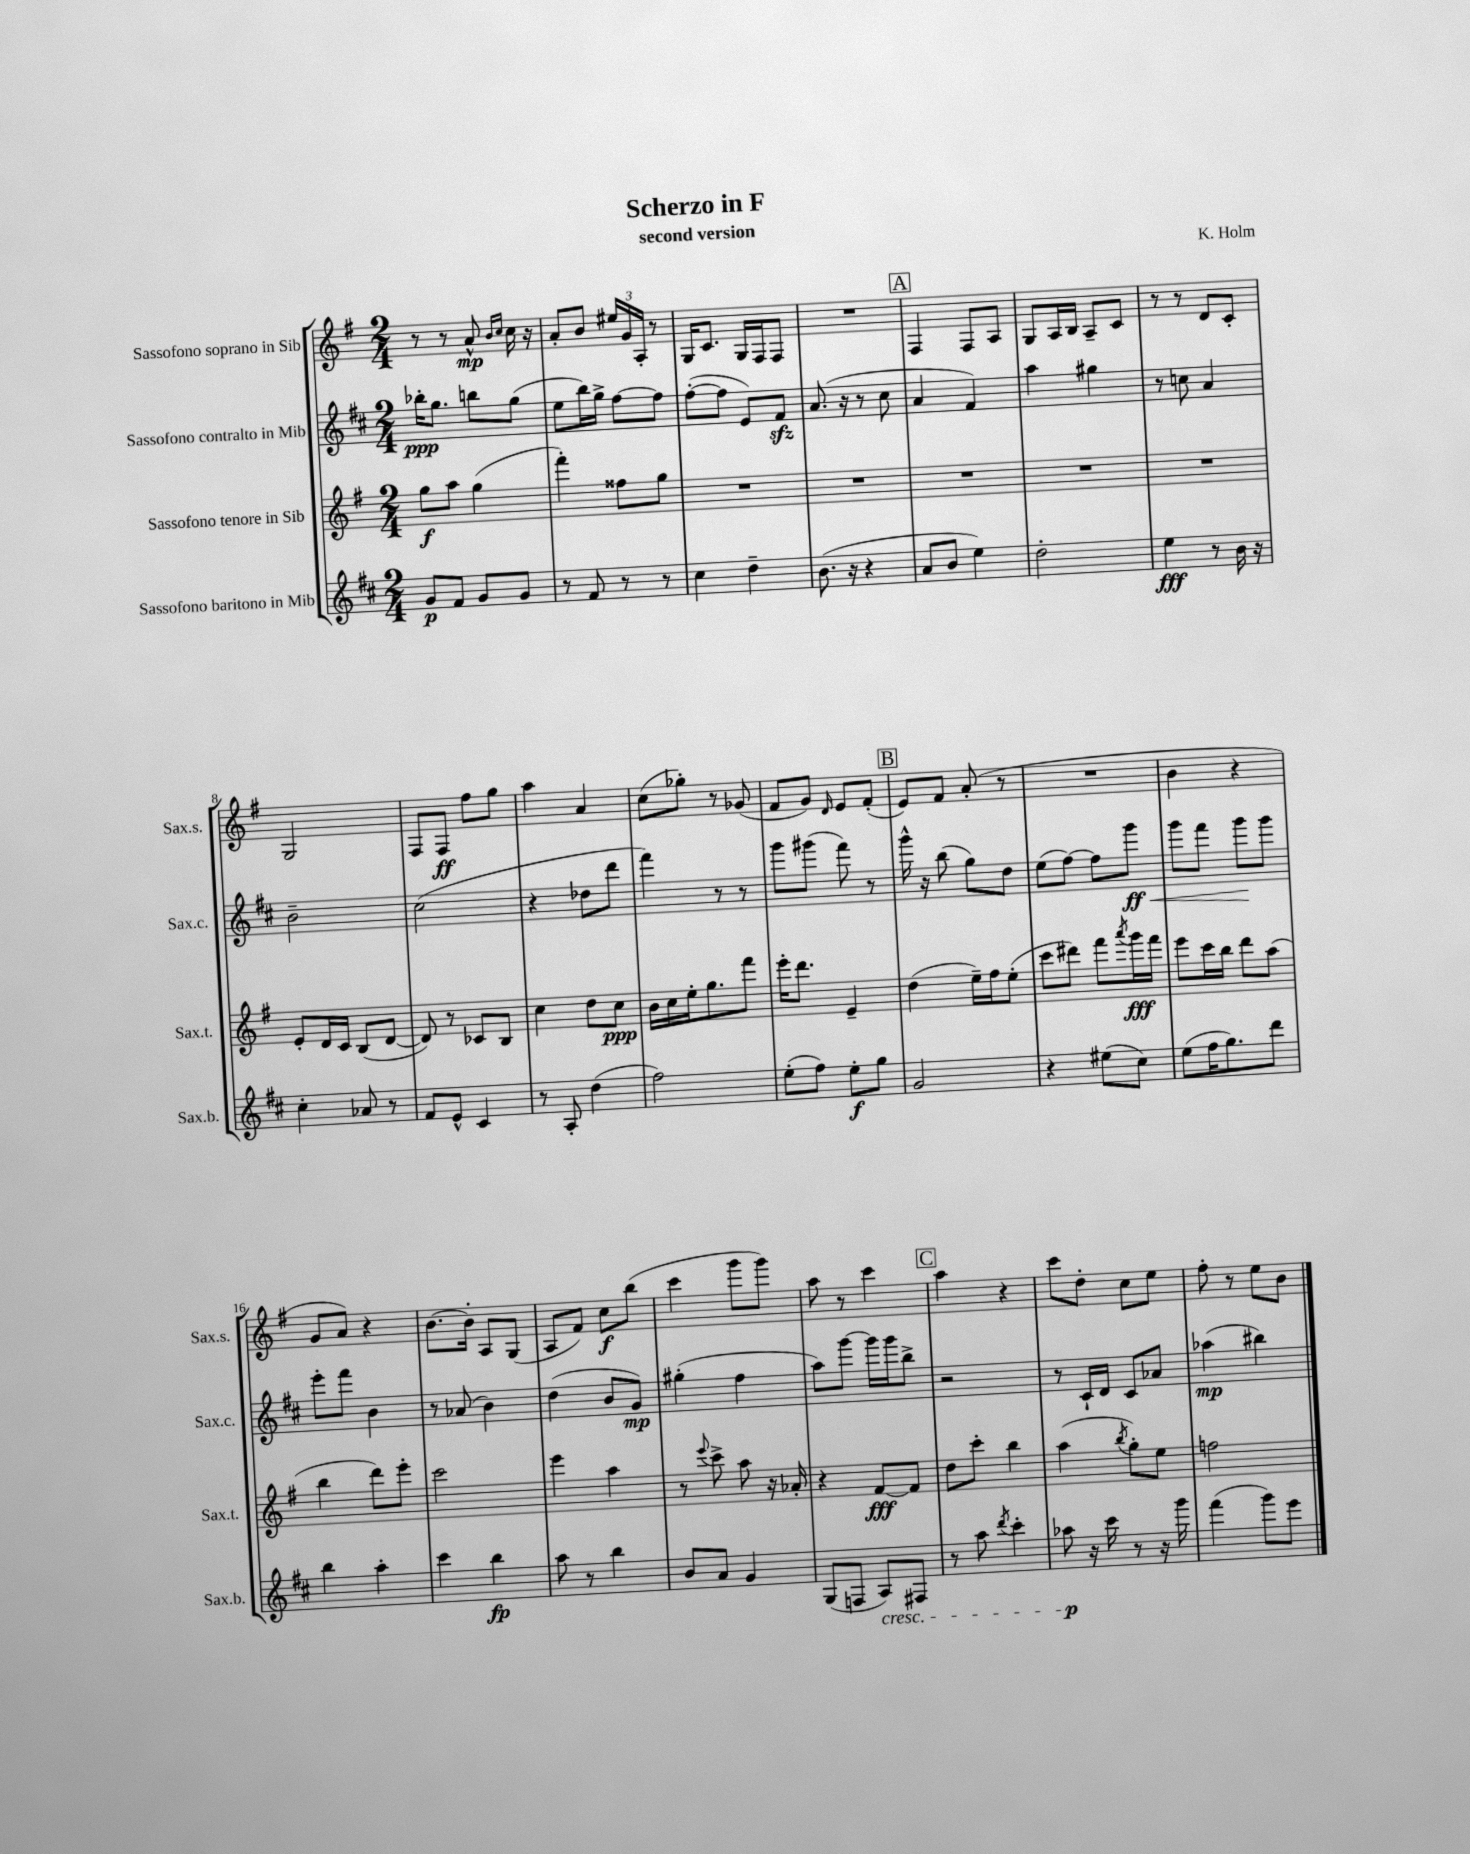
\header { title = "Scherzo in F" composer = "K. Holm" subtitle = "second version" }
<<
\new StaffGroup <<
\new Staff = "s0" \with { instrumentName = "Sassofono soprano in Sib" shortInstrumentName = "Sax.s." } {
    \clef treble \key g \major \numericTimeSignature \time 2/4
    r8 r8 a'8-^\mp \grace { b'16 c''16 } c''16 r16 |
    a'8-. b'8 \tuplet 3/2 { eis''16 g'16 a16-. } r8 |
    g16 c'8. g16 fis16 fis8 |
    R2 |
    \mark \markup { \box "A" } fis4 fis8 a8 |
    g8 a16 b16 a8-- c'8 |
    r8 r8 d'8 c'8-. |
    g2 |
    fis8 fis8\ff fis''8 g''8 |
    a''4 a'4 |
    c''8( ges''8-.) r8 ges'8( |
    fis'8 g'8) \grace { d'16 } e'8 fis'8-.( |
    \mark \markup { \box "B" } e'8) fis'8 a'8-.( r8 |
    R2 |
    b'4 r4 |
    g'8 a'8) r4 |
    b'8.~ b'16-. a8 g8( |
    a8 fis'8) c''8\f b''8( |
    c'''4 g'''8 g'''8) |
    a''8 r8 c'''4 |
    \mark \markup { \box "C" } a''4 r4 |
    c'''8 d''8-. c''8 e''8 |
    fis''8-. r8 e''8 b'8 \bar "|." |
}
\new Staff = "s1" \with { instrumentName = "Sassofono contralto in Mib" shortInstrumentName = "Sax.c." } {
    \clef treble \key d \major \numericTimeSignature \time 2/4
    bes''16-.\ppp g''8. b''8 g''8( |
    e''8 b''16) g''16-> fis''8~ fis''8 |
    fis''8~-.( fis''8 e'8) fis'8\sfz |
    a'8.( r16 r8 cis''8 |
    \mark \markup { \box "A" } a'4 fis'4) |
    a''4 gis''4 |
    r8 c''8 a'4 |
    b'2-- |
    cis''2( |
    r4 des''8 d'''8 |
    fis'''4) r8 r8 |
    g'''8 gis'''8( fis'''8) r8 |
    \mark \markup { \box "B" } g'''16-^ r16 b''8( g''8) d''8 |
    e''8( fis''8~) fis''8 g'''8\ff\< |
    g'''8 fis'''8 g'''8\! g'''8 |
    e'''8-. fis'''8 b'4 |
    r8 aes'8( b'4) |
    d''4( b'8 g'8\mp) |
    gis''4-.( fis''4 |
    a''8) g'''8~ g'''16 g'''16 b''8-> |
    \mark \markup { \box "C" } r2 |
    r8 cis'16-! d'16 cis'8 aes'8 |
    aes''4\mp( bis''4) \bar "|." |
}
\new Staff = "s2" \with { instrumentName = "Sassofono tenore in Sib" shortInstrumentName = "Sax.t." } {
    \clef treble \key g \major \numericTimeSignature \time 2/4
    g''8\f a''8 g''4( |
    fis'''4-.) fisis''8 g''8 |
    R2 |
    R2 |
    \mark \markup { \box "A" } R2 |
    R2 |
    R2 |
    e'8-. d'16 c'16 b8( d'8~ |
    d'8) r8 ces'8 b8 |
    c''4 d''8 c''8\ppp |
    b'16 c''16 e''16-. g''8. fis'''8 |
    e'''16-. d'''8. e'4-- |
    \mark \markup { \box "B" } d''4( e''16--) fis''16 e''8-.( |
    c'''8 dis'''8) fis'''8 \acciaccatura { a'''8 } g'''16\fff fis'''16 |
    e'''8 c'''16 b''16 d'''8 a''8( |
    b''4 d'''8) e'''8-. |
    c'''2 |
    e'''4 a''4 |
    r8 \appoggiatura { e'''8 } c'''8-> a''8 r16 aes'16-. |
    r4 fis'8~\fff fis'8 |
    \mark \markup { \box "C" } d''8 c'''8-. b''4 |
    a''4( \acciaccatura { b''8 } g''8-.) e''8 |
    f''2 \bar "|." |
}
\new Staff = "s3" \with { instrumentName = "Sassofono baritono in Mib" shortInstrumentName = "Sax.b." } {
    \clef treble \key d \major \numericTimeSignature \time 2/4
    g'8\p fis'8 g'8 g'8 |
    r8 fis'8 r8 r8 |
    cis''4 d''4-- |
    b'8.( r16 r4 |
    \mark \markup { \box "A" } a'8 b'8 e''4) |
    d''2-. |
    e''4\fff r8 b'16 r16 |
    cis''4-. aes'8 r8 |
    fis'8 e'8-^ cis'4 |
    r8 a8-. d''4( |
    fis''2) |
    e''8-.( fis''8) e''8-.\f g''8 |
    \mark \markup { \box "B" } g'2 |
    r4 eis''8( cis''8) |
    e''8( fis''16 g''8.) d'''8 |
    b''4 a''4-. |
    cis'''4 b''4\fp |
    a''8 r8 b''4 |
    b'8 a'8 g'4 |
    g8( f8 a8\cresc) fis8 |
    \mark \markup { \box "C" } r8 a''8 \acciaccatura { d'''8 } cis'''4-. |
    aes''8\p\! r16 cis'''16 r8 r16 g'''16 |
    fis'''4( g'''8) e'''8 \bar "|." |
}
>>
>>
